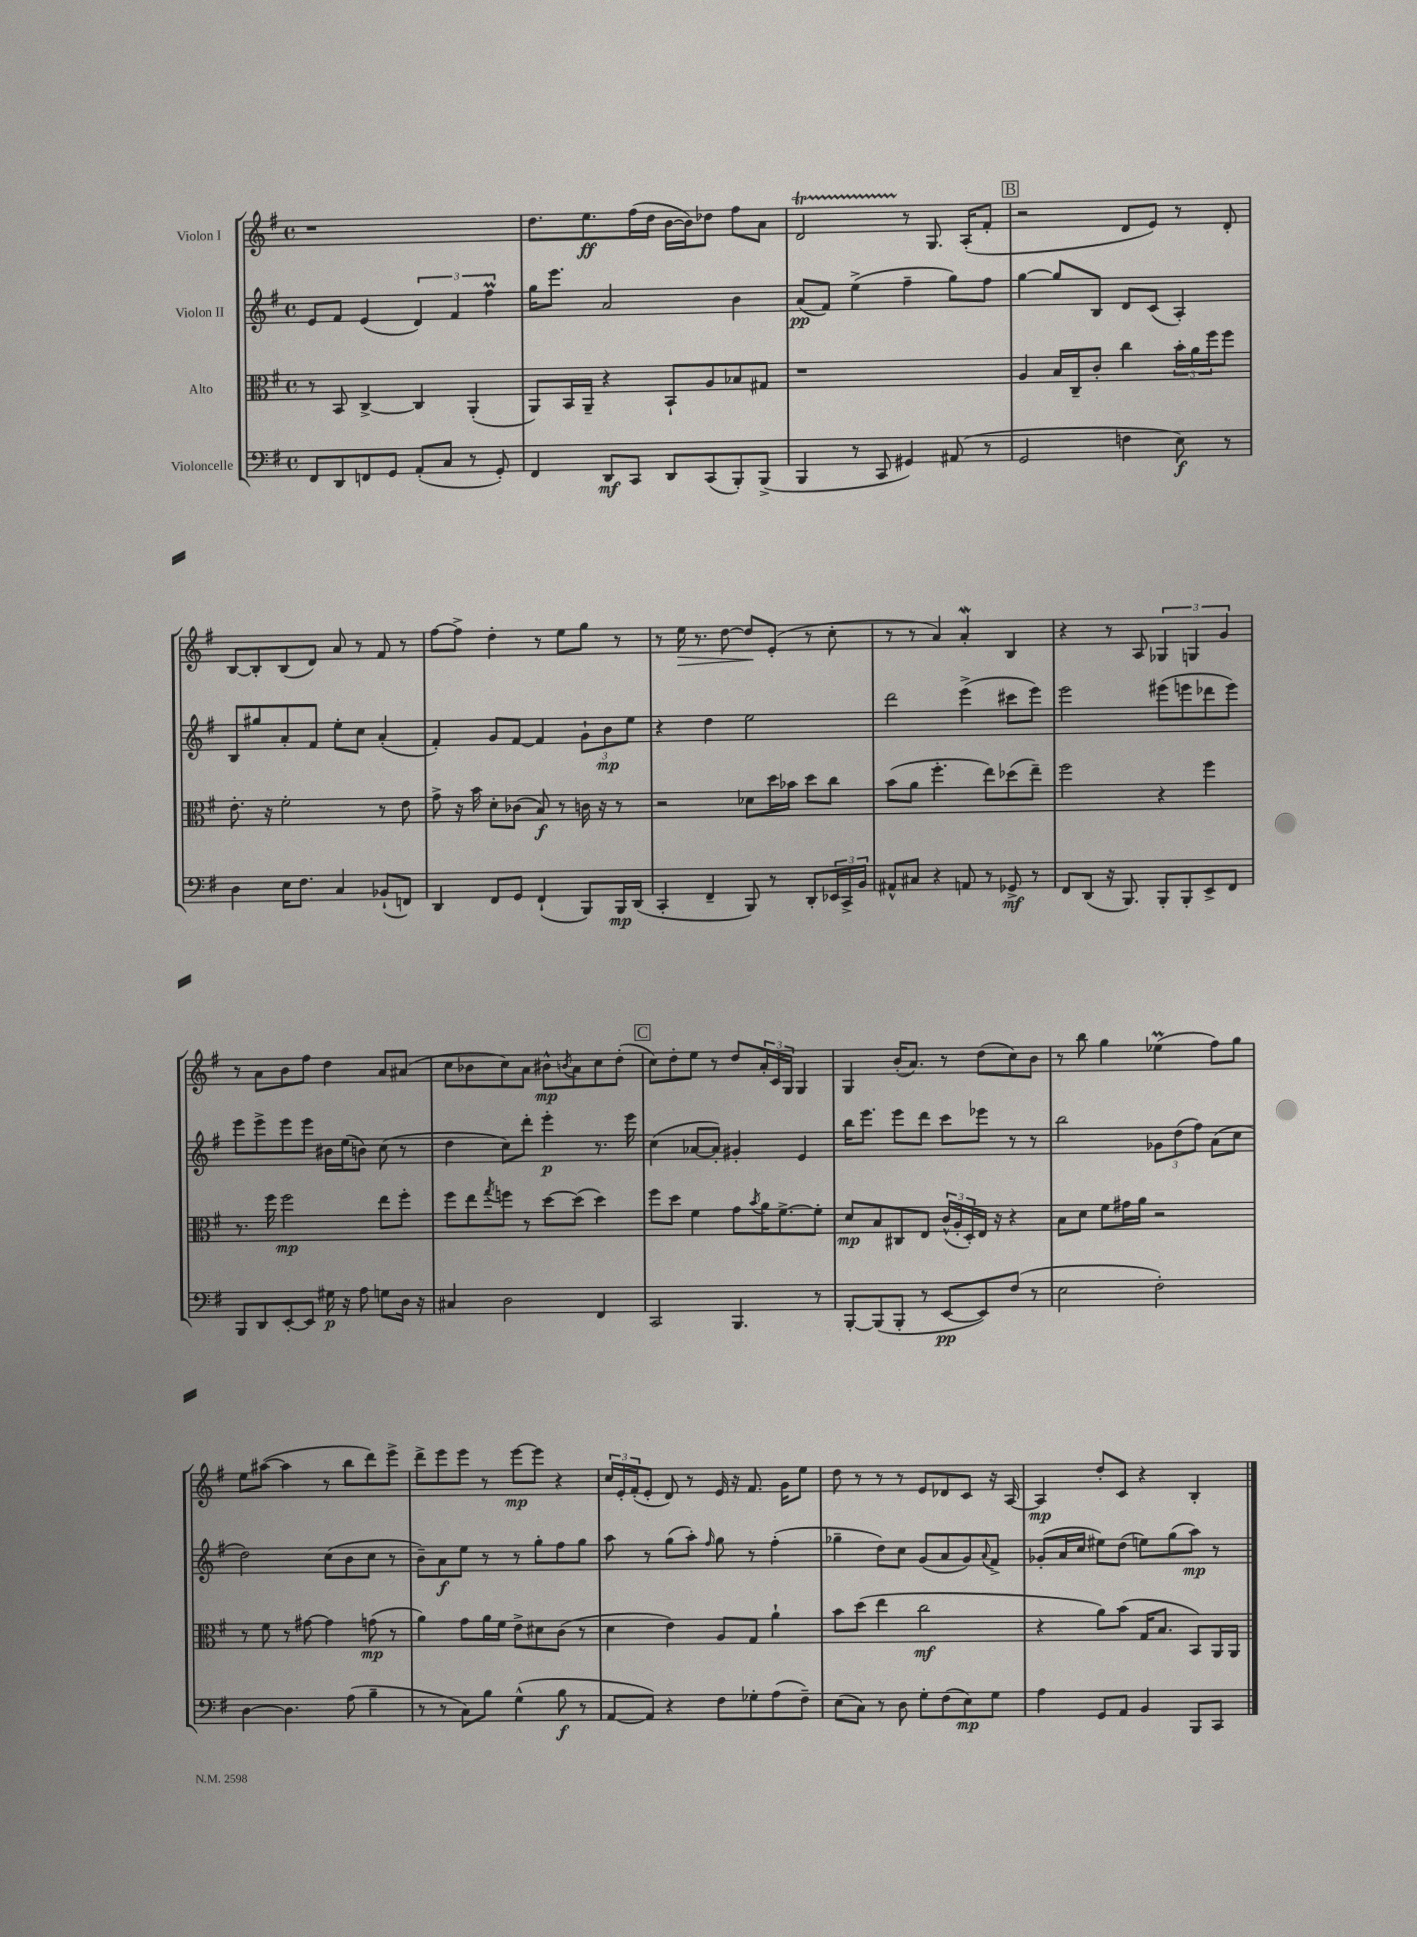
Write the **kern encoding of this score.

**kern	**kern	**kern	**kern
*staff4	*staff3	*staff2	*staff1
*clefF4	*clefC3	*clefG2	*clefG2
*k[f#]	*k[f#]	*k[f#]	*k[f#]
*M4/4	*M4/4	*M4/4	*M4/4
*met(c)	*met(c)	*met(c)	*met(c)
8FF#/L	8r	8e/L	1r
8DD/	8BB/	8f#/J	.
8FF/	[4C^/	(4e/	.
8GG/J	.	.	.
(8AA'/L	4C/]	6d/)	.
8C/J	.	.	.
.	.	6f#/	.
8r	(4AA'/	.	.
.	.	6ff#\	.
8GG'/)	.	.	.
=	=	=	=
4FF#/	8AA/L)	16gg\LK	8.dd\L
.	.	8.eee\J	.
.	16BB/L	.	.
.	16AA~/JJ	.	8.ee\
8DD/L	4r	2a/	.
8CC/J	.	.	(16ff#\L
.	.	.	16dd\JJ
8DD/L	8BB`/L	.	[16b\LL
.	.	.	16b\]J)
(8CC/	8A/	.	8dd-\J
8BBB'/)	8B-/	4b\	8ff#\L
(8BBB^/J	8G#/J	.	8a\J
=	=	=	=
4BBB/	1r	(8a/L	2d/
.	.	8f#/J)	.
8r	.	(4ee^\	.
8CC/	.	.	.
4GG#/)	.	4ff#~\	8r
.	.	.	8.G/
(8AA#/	.	8gg\L)	.
.	.	.	(16A'/LK
8r	.	8ff#\J	8f#'/J
=	=	=	=
2GG/	4A/	[4gg\	2r
.	16B/LL	8gg/]L	.
.	16C~/J	.	.
.	8c'/J	8B/J	.
4F\	4cc\	8d/L	8d/L
.	.	(8c/J	8e/J)
8E\)	24b'\LL	4A'/)	8r
.	24a\	.	.
.	24ff#\J	.	.
8r	8ff#\J	.	8d'/
=	=	=	=
4D\	8.e'\	8B/L	[8B/L
.	.	8gg#/	8B'/]
.	16r	.	.
16E\LK	2f#'\	8a'/	(8B/
8.F#\J	.	.	.
.	.	8f#/J	8d/J)
4C/	.	8ee'\L	8a/
.	.	8cc\J	8r
(8BB-`/L	8r	(4a'/	8f#/
8FF/J)	8e\	.	8r
=	=	=	=
4DD/	8g^\	4f#'/)	[8ff#\L
.	16r	.	8ff#^\]J
.	16b\	.	.
8FF#/L	8d'\L	8g/L	4dd'\
8GG/J	(8c-\J	[8f#/J	.
(4FF#`/	8B/)	4f#/]	8r
.	8r	.	8ee\L
8BBB/L)	16c\	12g`\L	8gg\J
.	16r	.	.
.	.	12b\	.
16BBB/L	8r	.	8r
.	.	12ee\J	.
(16DD/JJ	.	.	.
=	=	=	=
4CC'/	2r	4r	8r
.	.	.	16ee\
.	.	.	8.r
4FF#~/	.	4dd\	.
.	.	.	[8dd\
8BBB/)	8d-\L	2ee\	8dd/]L
8r	16dd\L	.	(8e'/J
.	16b-\JJ	.	.
8DD'/L	8dd\L	.	8r
24EE-/L	8cc\J	.	8cc'\
24CC^/	.	.	.
24BB/JJ	.	.	.
=	=	=	=
8AA#^^/L	(8b\L	2ddd\	8r
8C#/J	8a\J	.	8r
4r	4.ff#'\	.	4a/)
8AA/	.	(4eee^\	4a'/
8r	8ee\L)	.	.
8GG-^/	(8dd-\	8ccc#\L	4B/
8r	8ee~\J)	8eee\J)	.
=	=	=	=
8FF#/L	2ff#\	2eee\	4r
(8DD/J	.	.	.
16r	.	.	8r
8.BBB/)	.	.	.
.	.	.	8A/
8BBB'/L	4r	(8eee#\L	6G-/
8BBB'/	.	8eee\	.
.	.	.	6G/
8EE^/	4ff#\	8ddd-\	.
.	.	.	6g/
8FF#/J	.	8eee\J)	.
=	=	=	=
8BBB/L	8.r	8eee\L	8r
8DD/	.	8eee^\	8a\L
.	16ff#\	.	.
[8EE'/	2ff#\	8eee\	8b\
8EE/]J	.	8eee\J	8ff#\J
16G#\	.	16b#\LL	4dd\
16r	.	(16ee\J	.
8A\	.	8b\J)	.
8G\L	8ee\L	(8cc\	8a/L
16D\Jk	8ff#'\J	8r	(8a#/J
16r	.	.	.
=	=	=	=
4C#/	8ff#\L	4dd\	8cc\L
.	8ee\	.	8b-\
.	8qgg/	.	.
2D\	8ff\J	8cc\L)	8cc\)
.	8r	8ddd'\J	8a\J
.	[8dd\L	4eee'\	8b#^^\L
.	.	.	8qb/
.	(8dd\]J	.	8a\
4FF#/	4dd\)	8.r	8cc\
.	.	.	(8dd'\J
.	.	16eee\	.
=	=	=	=
2CC/	8ff#\L	(4cc\	8cc\L)
.	8dd\J	.	8dd'\
.	4f#\	[8a-/L	8ee\J
.	.	8a-'/]J)	8r
4.BBB/	8g\L	4g#'/	8dd/L
.	8qb/	.	.
.	16a\K	.	24a'/L
.	.	.	24c/
.	[8.f#^\	.	.
.	.	.	24G/JJ
.	.	4e/	4G/
8r	8f#'\]J	.	.
=	=	=	=
[8BBB'/L	8d/L	16bb\LK	4G/
.	.	8.eee\J	.
(8BBB/]	8B/	.	.
8BBB'/J	8C#/	8eee\L	(16b'/LK
.	.	.	8.a/J)
8r	8E/J	8ddd\J	.
[8EE/L	(24c^^/LL	8ccc\L	8r
.	24A'/	.	.
.	24D'/)	.	.
8EE/])	16E/JJ	8eee-\J	(8dd\L
.	16r	.	.
(8F#/J	4r	8r	8cc\)
8r	.	8r	8b\J
=	=	=	=
2E\	8B\L	2bb\	8r
.	8d\J	.	8bb\
.	8f#\L	.	4gg\
.	16g#\L	.	.
.	16a\JJ	.	.
2F#'\)	2r	12g-\L	(4ee-\
.	.	(12dd\	.
.	.	12ff#\J)	.
.	.	(8a\L	8ff#\L)
.	.	8cc\J	8gg\J
=	=	=	=
[4D\	8r	2dd\)	8ee\L
.	8f#\	.	([8aa#\J
4.D\]	8r	.	4aa#\]
.	[8g#\	.	.
.	4g#\]	(8cc\L	8r
(8A\	.	8b\	8bb\L
4B~\	(8g\	8cc\J	8ddd\)
.	8r	8r	8eee^\J
=	=	=	=
8r	4a\)	8b~\L)	8ddd^\L
8r	.	8a\	8eee\
8C\L)	8g\L	8ee\J	8eee\J
8B\J	16a\L	8r	8r
.	16f#\JJ	.	.
(4G^^\	8e^\L	8r	[8eee\L
.	8d#\	8gg'\L	8eee\]J
8B\	(8c\J	8ff#\	4r
8r	8r	8gg\J	.
=	=	=	=
[8AA/L	4d\	8aa\	24cc/LL
.	.	.	24e'/
.	.	.	(24f#'/J
8AA/]J)	.	8r	8e'/J
4r	4e\)	(8gg\L	8d/)
.	.	8aa'\J)	8r
.	.	16qqff#/	.
8F#\L	8A/L	8gg\	16e/
.	.	.	16r
8G-'\	8G/J	8r	8.f#/
(8A\	4a`\	(4ff#'\	.
.	.	.	16g\LK
8F#~\J)	.	.	8ee\J
=	=	=	=
(8E\L	8b\L	4gg-~\	8dd\
8C\J)	(8dd\J	.	8r
8r	4ee\	8dd\L)	8r
8D\	.	8cc\J	8r
8G'\L	2cc\	(8g/L	8e/L
(8F#\	.	8a/	8d-/
8E\)	.	8g/)	8c/J
.	.	8qqa/	.
8G\J	.	8f#^/J	16r
.	.	.	[16A/
=	=	=	=
4A\	4r	(8g-'/L	4A/]
.	.	16a/L	.
.	.	16cc/JJ	.
8GG/L	8a\L)	8ee#\L)	8dd'/L
8AA/J	(8b\J	(8dd\J	8c/J
4BB/	16G/LK	8ee\L)	4r
.	8.B/J	.	.
.	.	(8gg\	.
8BBB/L	8BB/L)	8aa\J)	4B'/
8CC/J	16AA/L	8r	.
.	16AA/JJ	.	.
==	==	==	==
*-	*-	*-	*-
